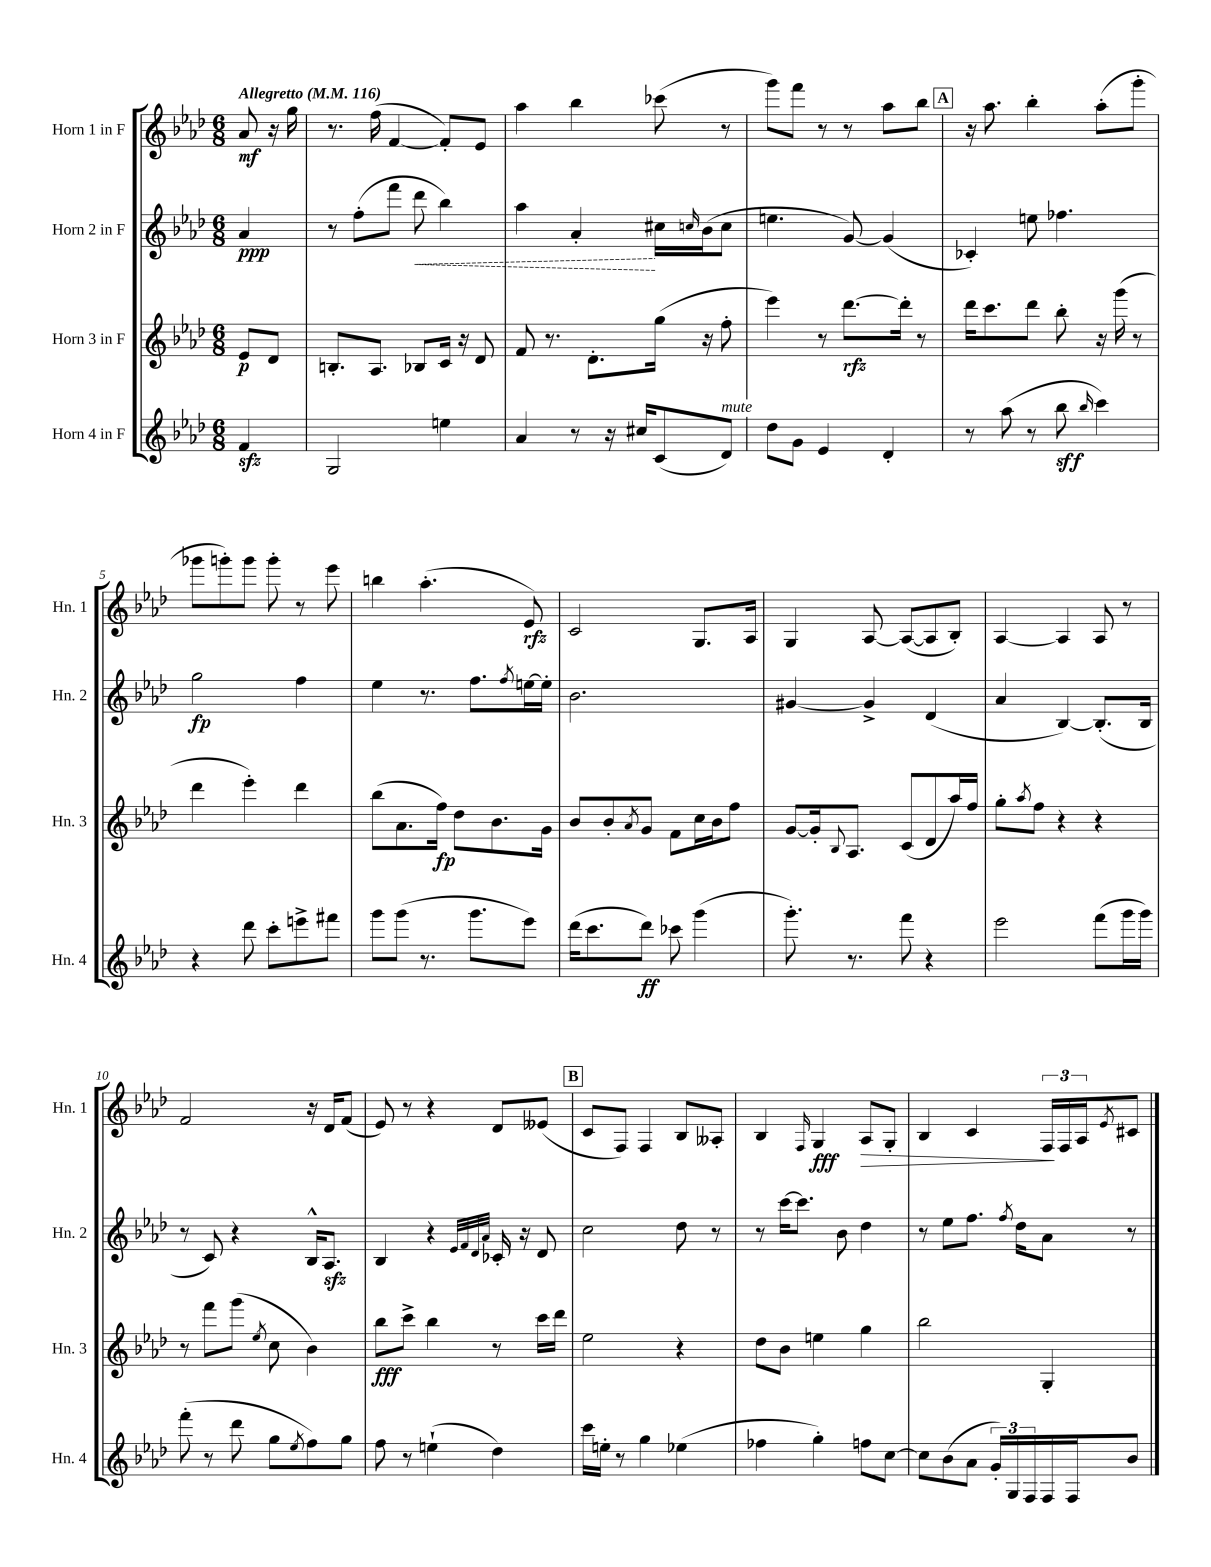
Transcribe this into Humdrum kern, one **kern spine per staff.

**kern	**kern	**kern	**kern
*staff4	*staff3	*staff2	*staff1
*clefG2	*clefG2	*clefG2	*clefG2
*k[b-e-a-d-]	*k[b-e-a-d-]	*k[b-e-a-d-]	*k[b-e-a-d-]
*M6/8	*M6/8	*M6/8	*M6/8
*MM116	*MM116	*MM116	*MM116
4f/	8e-/L	4a-/	8a-/
.	8d-/J	.	16r
.	.	.	16gg\
=	=	=	=
2G/	8.B'/L	8r	8.r
.	.	(8ff'\L	.
.	8.A-/J	.	(16ff\
.	.	8fff\J	[4f/
.	8B-/L	8ddd-\	.
4ee\	16c/Jk	4bb-\)	8f'/]L)
.	16r	.	.
.	8d-/	.	8e-/J
=	=	=	=
4a-/	8f/	4aa-\	4aa-\
.	8.r	.	.
8r	.	4a-'/	4bb-\
.	8.d-'\L	.	.
16r	.	.	.
16cc#/LK	.	.	.
(8c/	(16gg\Jk	16cc#\LL	(8ccc-\
.	.	16qqcc/	.
.	16r	(16b-\J	.
8d-/J)	8ff'\	8cc\J	8r
=	=	=	=
8dd-\L	4eee-\)	4.ee\	8ggg\L)
8g\J	.	.	8fff\J
4e-/	8r	.	8r
.	[8.ddd-\L	[8g/)	8r
4d-'/	.	(4g/]	8aa-\L
.	16ddd-'\]Jk	.	.
.	8r	.	8bb-\J
=	=	=	=
8r	16ddd-\LK	4c-'/)	16r
.	8.ccc\	.	8.aa-\
(8aa-\	.	.	.
8r	8ddd-\J	8ee\	4bb-'\
8bb-\	8bb-'\	4.ff-\	.
16qqbb-/	.	.	.
4ccc\)	16r	.	(8aa-'\L
.	(16ggg\	.	.
.	8r	.	8ggg'\J
=	=	=	=
4r	4ddd-\	2gg\	8ggg-\L
.	.	.	8ggg'\)
8ddd-\	4eee-'\)	.	8ggg\J
8ccc'\L	.	.	8ggg'\
8eee^\	4ddd-\	4ff\	8r
8fff#\J	.	.	8eee-\
=	=	=	=
8ggg\L	(8bb-\L	4ee-\	4bb\
(8ggg\J	8.a-\	.	.
8.r	.	8.r	(4.aa-'\
.	16ff\Jk)	.	.
.	8dd-\L	.	.
8.ggg\L	.	8.ff\L	.
.	8.b-\	.	.
.	.	8qff/	.
8eee-\J)	.	[16ee\L	8e-/)
.	16g\Jk	16ee'\]JJ	.
=	=	=	=
(16ddd-\LK	8b-/L	2.b-\	2c/
8.ccc\	.	.	.
.	8b-'/	.	.
.	8qa-/	.	.
8ddd-\J)	8g/J	.	.
8ccc-\	8f\L	.	.
(4ggg\	16cc\L	.	8.G/L
.	16b-\J	.	.
.	8ff\J	.	.
.	.	.	16A-/Jk
=	=	=	=
8.ggg'\)	[8g/L	[4g#/	4G/
.	16g'/]k	.	.
.	8qqB-/	.	.
8.r	8.A-/J	.	.
.	.	4g#^/]	[8A-/
8fff\	(8c/L	.	(8A-/_L
4r	8d-/	(4d-/	8A-/]
.	16aa-/L)	.	8B-'/J)
.	16ff/JJ	.	.
=	=	=	=
2eee-\	8gg'\L	4a-/	[4A-/
.	8qaa-/	.	.
.	8ff\J	.	.
.	4r	[4B-/)	4A-/]
(8fff\L	4r	(8.B-'/]L	8A-/
16ggg\L	.	.	8r
16ggg\JJ)	.	16B-/Jk	.
=	=	=	=
(8fff'\	8r	8r	2f/
8r	8fff\L	8c/)	.
8ddd-\	(8ggg\J	4r	.
.	8qee-/	.	.
8gg\L	8cc\	.	.
8qee-/	.	.	.
8ff\)	4b-\)	16B-^^/LK	16r
.	.	8.A-/J	16d-/LK
8gg\J	.	.	(8f/J
=	=	=	=
8ff\	8bb-\L	4B-/	8e-/)
8r	8ccc^\J	.	8r
(4ee`\	4bb-\	4r	4r
.	.	32qqe-/LLL	.
.	.	32qqf/	.
.	.	32qqd-/	.
.	.	32qqa-/JJJ	.
4dd-\)	8r	16c-'/	8d-/L
.	.	16r	.
.	16ccc\LL	8d-/	(8e--/J
.	16ddd-\JJ	.	.
=	=	=	=
16ccc\LL	2ee-\	2cc\	8c/L
16ee'\JJ	.	.	.
8r	.	.	8F/J)
4gg\	.	.	4F/
(4ee-\	4r	8dd-\	8B-/L
.	.	8r	8A--'/J
=	=	=	=
4ff-\	8dd-\L	8r	4B-/
.	8b-\J	[16ccc\LK	.
.	.	8.ccc\]J	.
.	.	.	16qqF/
4gg'\)	4ee\	.	4G/
.	.	8b-\	.
8ff\L	4gg\	4dd-\	8A-/L
[8cc\J	.	.	8G'/J
=	=	=	=
8cc\]L	2bb-\	8r	4B-/
(8b-\	.	8ee-\L	.
8a-\J	.	8.ff\J	4c/
24g'/LL)	.	.	.
24G/	.	.	.
.	.	8qff/	.
.	.	16dd-\LK	.
24F/	.	.	.
16F/	4G'/	8a-\J	24F/LL
.	.	.	24F/
16F/J	.	.	.
.	.	.	24A-/J
.	.	.	8qe-/
8b-/J	.	8r	8c#/J
==	==	==	==
*-	*-	*-	*-
